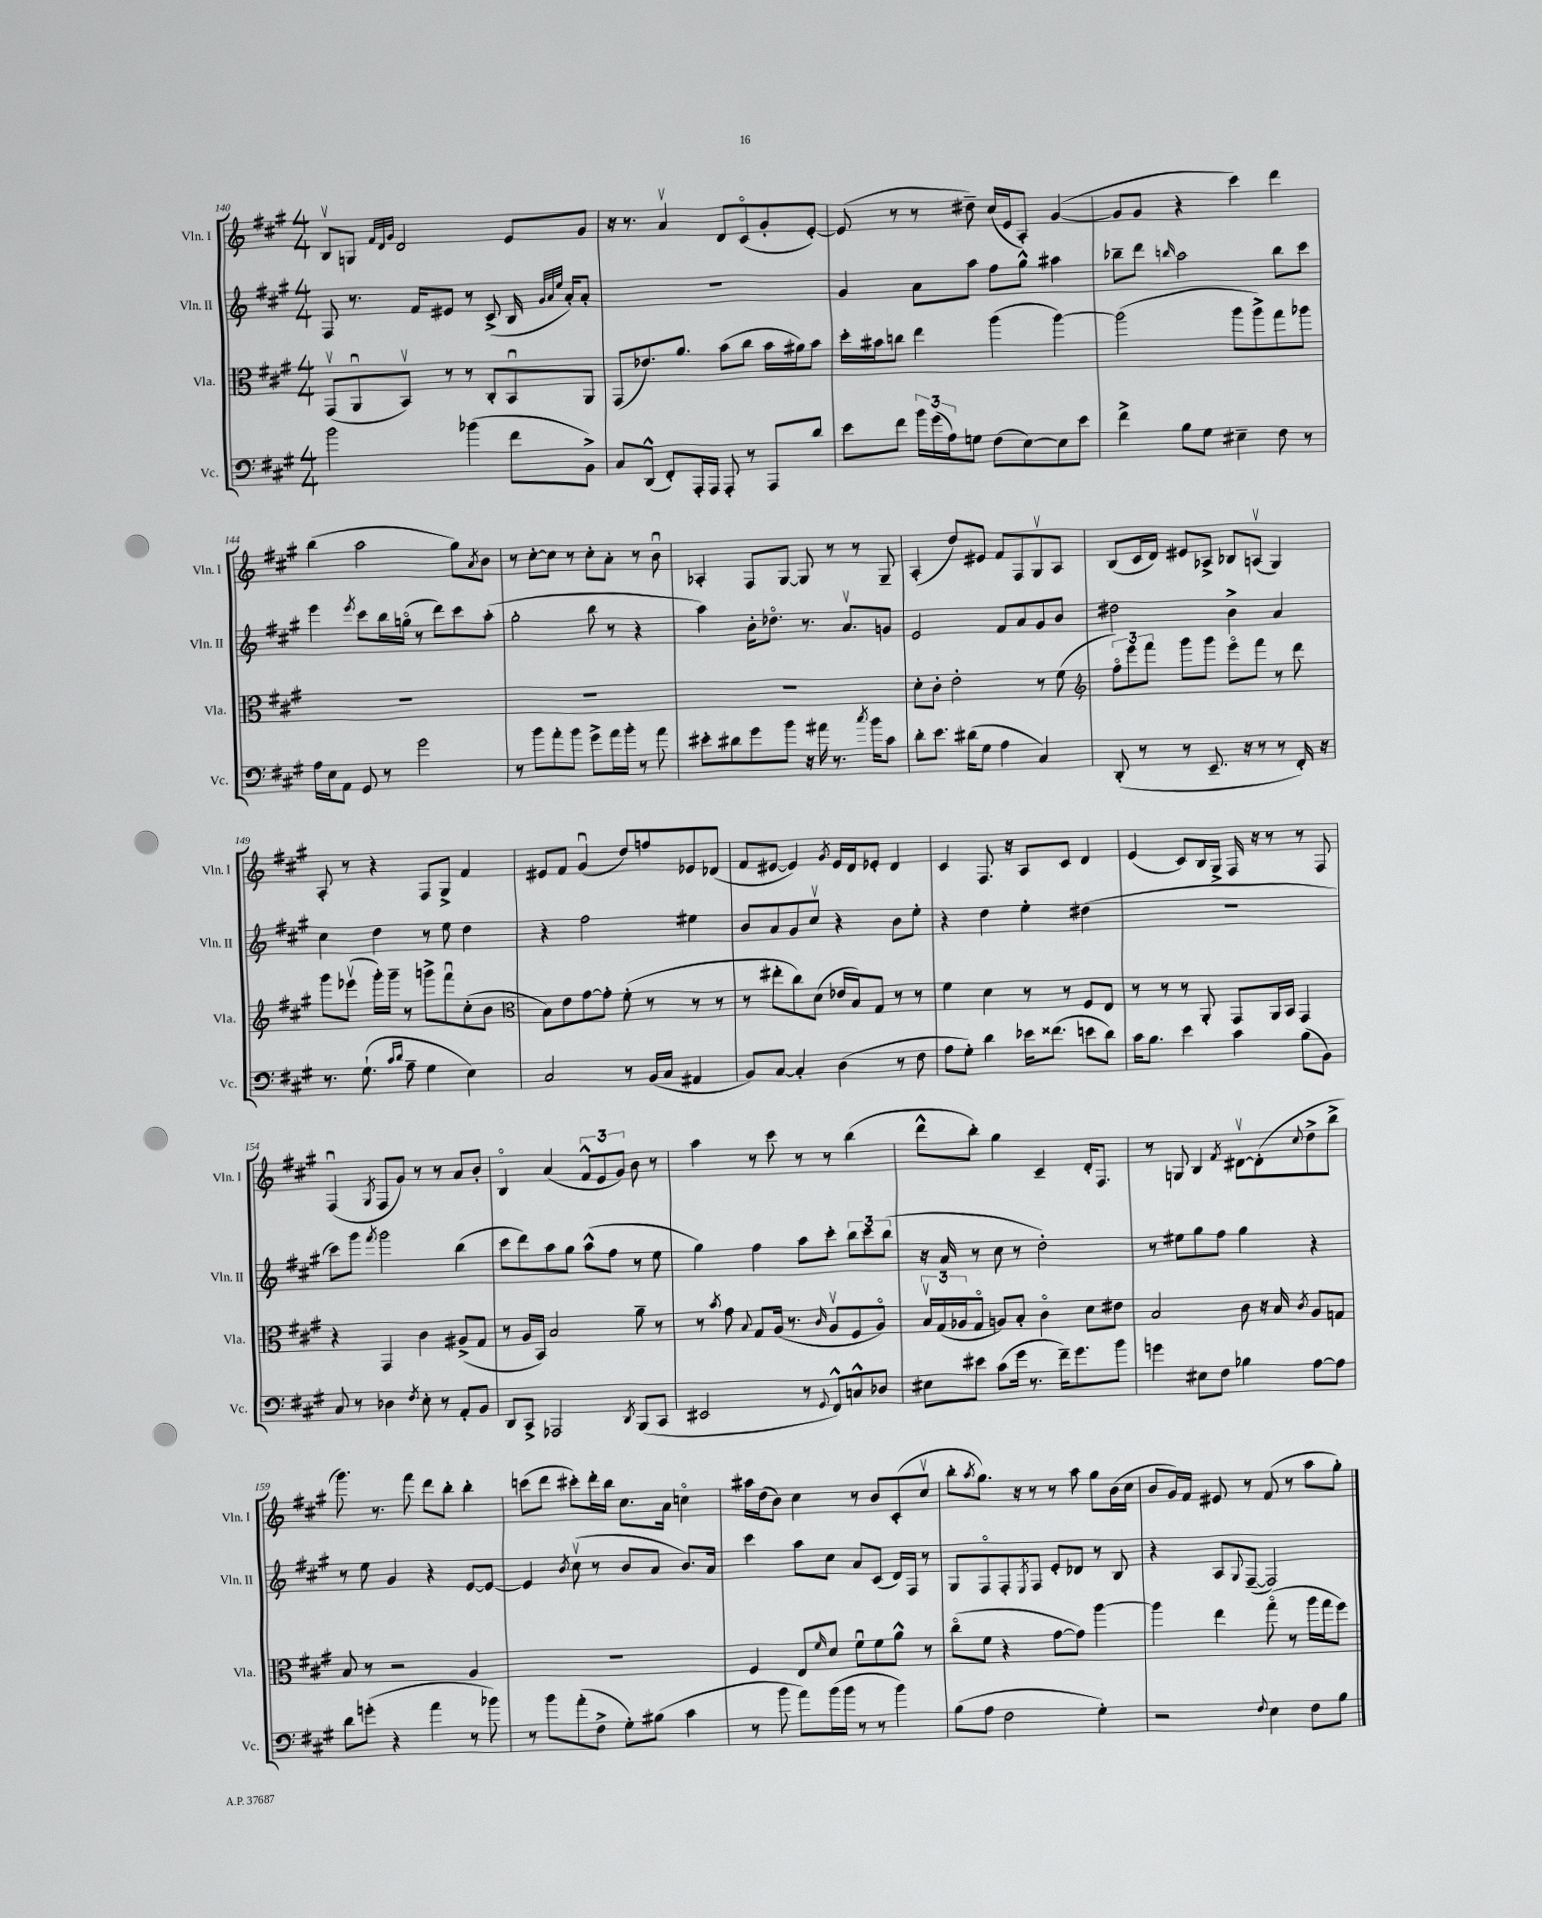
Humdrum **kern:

**kern	**kern	**kern	**kern
*staff4	*staff3	*staff2	*staff1
*clefF4	*clefC3	*clefG2	*clefG2
*k[f#c#g#]	*k[f#c#g#]	*k[f#c#g#]	*k[f#c#g#]
*M4/4	*M4/4	*M4/4	*M4/4
2b\	(8GG#v/L	8F#/	8Bv/L
.	8AAu/	8.r	8G/J
.	.	.	32qqf#/LLL
.	.	.	32qqd/
.	.	.	32qqg#/JJJ
.	8BBv/J)	.	2d/
.	.	16f#/LK	.
.	8r	8e#/J	.
(4b-\	8r	8r	.
.	8C#'/L	(8c#^/	.
8f#\L	8BBu/	16B/	8e/L
.	.	32qqg#/LLL	.
.	.	32qqa/	.
.	.	32qqee/JJJ	.
.	.	16a'/LK)	.
8BB^\J)	8AA/J	8a'/J	8g#/J
=	=	=	=
8C#/L	(8GG#/L	1r	16r
.	.	.	8.r
(8DD^^/J	8.e-/)	.	.
8FF#'/L)	.	.	4av/
.	8.a/J	.	.
16AAA'/L	.	.	.
16AAA/JJ	.	.	.
8AAA'/	(8b\L	.	8d/L
8r	8cc#\J	.	(8c#o/
8AAA/L	16b\LL	.	8g#'/
.	16a#\J)	.	.
8d/J	8b\J	.	[8e'/J)
=	=	=	=
8e\L	16dd'\LL	4g#/	(8e/]
.	16b#\J	.	.
8f#\J	8cc\J	.	8r
24b\LL	4ee\	8a\L	8r
(24g#\	.	.	.
24A\J)	.	.	.
8G\J	.	8aa\J	8dd#~\)
(8F#\L	(4aa\	8ff#\L	(16cc#/LL
.	.	.	16e/J
[8E\)	.	8gg#^^\J	8A'/J)
8E\]	[4aa\)	4aa#\	([4g#/
8e\J	.	.	.
=	=	=	=
4f#^\	(2aa\]	8bb-~\L	8g#/]L
.	.	8ddd\J	8g#/J
.	.	16qqbb/	.
8B\L	.	2aa\	4r
8G#\J	.	.	.
4E#~\	8aa\L	.	4ccc#\)
.	8aa^\)	.	.
8F#\	8gg#\	8bb\L	4ddd\
8r	8aa-\J	8ccc#\J	.
=	=	=	=
16A\LL	1r	4eee\	(4bb\
16E\J	.	.	.
8AA\J	.	.	.
.	.	8qeee/	.
8GG#/	.	8ccc#\L	2aa\
8r	.	16bb\L	.
.	.	(16ggo\JJ	.
2g#\	.	8r	.
.	.	8ddd\L)	.
.	.	8ccc#\	8gg#\L)
.	.	.	8qa/
.	.	(8aa'\J	8b\J
=	=	=	=
8r	1r	2gg#'\	8r
8b\L	.	.	[8cc#'\L
8a'\	.	.	8cc#\]J
8b\J	.	.	8r
8g#^\L	.	8bb\	8cc#'\L
16a\L	.	8r	8a'\J
16b'\JJ	.	.	.
8r	.	4r	8r
8a\	.	.	8bu\
=	=	=	=
8e#'\L	1r	4aa\)	4A-'/
8d#\	.	.	.
8g#\	.	16b'\LK	8F#/L
.	.	8.dd-o\J	.
8b\J	.	.	[8G#/J
16r	.	8.r	8G#/]
16a#\	.	.	.
8.r	.	.	8r
.	.	8.av/L	.
.	.	.	8r
8qcc#/	.	.	.
16b\LK	.	.	.
8c#\J	.	8g/J	8G#~/
=	=	=	=
8d'\L	8d'\L	2e/	(4A'/
8.e\J	8c#'\J	.	.
.	2e'\	.	8dd/L)
(16d#\LK	.	.	.
8G#\J	.	.	8e#/J
4A\	.	8f#/L	8f#/L
.	.	8a/	8F#/
4C#/)	8r	8g#/	8G#v/
.	(8f#\	8b/J	8A/J
=	=	=	=
*	*clefG2	*	*
(8DD'/	12ff#o\L)	2dd#\	(8B/L
.	12eee\	.	.
8r	.	.	16c#/L
.	12fff#\J	.	.
.	.	.	16d/JJ)
8r	8ggg#\L	.	8e#/L
8.EE~/	8ggg#\J	.	8A-^/J
.	8eeeo\L	4b^\	8B-/L
16r	.	.	.
8r	8fff#\J	.	(8Av/J
8r	8r	4a/	4G#/)
16FF#'/)	8ddd\	.	.
16r	.	.	.
=	=	=	=
8.r	8ggg#\L	4cc#\	8A'/
.	(8eee-v\J	.	8r
(8.G#`\	.	.	.
.	16ggg#'\LL)	4dd\	4r
.	16ggg#~\JJ	.	.
16qqc#/LL	.	.	.
16qqd/JJ	.	.	.
8A~\	8r	.	.
4G#\	8ggg^\L	8r	8F#/L
.	8fff#u\	8ee\	8G#^/J
4E\)	(8cc#'\	4dd\	4f#/
.	8b\J	.	.
=	=	=	=
*	*clefC3	*	*
2C#/	8B\L)	4r	8e#/L
.	8e\	.	8f#/J
.	[8g#\	2ff#\	(4g#u/
.	8g#'\]J	.	.
8r	(8f#'\	.	8dd/L)
(16BB/LL	8r	.	8ff/
16C#/JJ	.	.	.
4AA#/	8r	4ee#\	8e-/
.	8r	.	(8d-/J
=	=	=	=
8BB/L)	8r	8b/L	8f#/L
[8C#/J	8ee#'\L	8a/	[8e#/J
4C#'/]	8cc#\)	8g#/	4e#/])
.	(8d\J	8cc#v/J	.
.	.	.	8qg#/
(4D\	16e-/LL	4r	16e#/LL
.	16B/J)	.	16d/J
.	8G#/J	.	8e-'/J
8r	8r	8b\L	4d/
8F#\	8r	8ee'\J	.
=	=	=	=
8A\L	4f#\	4r	4c#/
8G#'\J)	.	.	.
4d\	4d\	4dd\	8.F#/
.	.	.	16r
16e-\LK	8r	4ee'\	8A/L
(8.f##\J	.	.	.
.	8r	.	8c#/J
8e\L	8F#/L	(4dd#\	4d/
8d\J)	8E/J	.	.
=	=	=	=
16c#\LK	8r	1r	(4e/
8.B\J	.	.	.
.	8r	.	.
4e\	8r	.	8c#/L)
.	8AA'/	.	16B/L
.	.	.	16G#^/JJ
4c#\	8GG#/L	.	16F#/
.	.	.	16r
.	16AA/L	.	8r
.	16BB/JJ	.	.
(8B\L	4GG#/	.	8r
8BB\J)	.	.	8F#/
=	=	=	=
8C#/	4r	8ccc#\L)	(4F#u/
8r	.	8ggg#\J	.
.	.	8qfff#/	8qG#/
4D-\	4GG#/	2ggg#\	8F#/L
.	.	.	8g#/J)
8qF#/	.	.	.
8E'\	4c#\	.	8r
8r	.	.	8r
8AA'/L	(8A#^/L	(4bb\	8a/L
8BB/J	8G#/J	.	8b'/J
=	=	=	=
8DD/L	8r	8ccc#\L	4Bo/
8CC#^/J	16A/LL	8ddd\)	.
.	16BB/JJ)	.	.
2AAA-/	2B/	8aa\	(4a/
.	.	8gg#\J	.
.	.	(8aa^^\L	12f#^^/L
.	.	.	12e/
.	.	8ff#\J	.
.	.	.	12g#/J)
8qDD/	.	.	.
(8BBB/L	8a~\	8r	8b\
8CC#/J	8r	8ee\	8r
=	=	=	=
2EE#/	8r	4gg#\)	4aa\
.	8qb/	.	.
.	8g#\	.	.
.	8qqB/	.	.
.	8G#/L	4ff#\	8r
.	(16A/Jk	.	8ccc#\
.	8.r	.	.
8r	.	8aa\L	8r
8qqGG#/	16qqc#/	.	.
8FF#^^/L)	8Av/L	8ccc#'\J	8r
8C^^/	8F#/	12bb\L	(4bb\
.	.	12ccc#\	.
8D-/J	8Ao/J)	.	.
.	.	(12bb\J	.
=	=	=	=
8E#\L	24Bv/LL	16r	8ddd^^\L
.	(24G#/	.	.
.	.	16a/	.
.	24A-/J	.	.
8e#\J	8G#o/J	8r	8bb'\J)
(8c#\L	8A/L)	8cc#\	4gg#\
16g#\Jk	8B'/J	8r	.
8.r	.	.	.
.	4c#o\	2dd'\)	4c#~/
16f#~\LK)	.	.	.
8.g#\	.	.	.
.	8d\L	.	16d'/LK
.	.	.	8.F#/J
8b\J	8e#\J	.	.
=	=	=	=
4g\	2B/	8r	8r
.	.	8ee#\L	8G/
8E#\L	.	8gg#\	4B/
8F#\J	.	8ff#\J	.
.	.	.	8qf#/
4B-\	8c#\	4gg#\	[8d#v\L
.	16r	.	(8d#'\]
.	16B/	.	.
.	8qc#/	.	8qqcc#/
[8A\L	8A/L	4r	8dd^\
8A\]J	8G/J	.	8bb^\J
=	=	=	=
8d\L	8B/	8r	8.ggg#\)
(8g'\J	8r	8ee\	.
.	.	.	8.r
4r	2r	4g#/	.
.	.	.	8fff#\
4a\	.	4r	8ddd\L
.	.	.	8bb'\J
8r	4A/	[8e/L	4bb'\
8b-\)	.	8e/_J	.
=	=	=	=
8r	1r	4e/]	(8ccc\L
8b\L	.	.	8ddd\J
.	.	8qb/	.
(8a'\	.	(8cc#v\	8ccc#'\L)
8F#^\J	.	8r	16ddd'\L
.	.	.	16bb\JJ
8G#'\L)	.	8b/L	8.cc#\L
(8B#\J	.	8a/J	.
.	.	.	16a\Jk
4c#\	.	8.b/L)	4cco\
.	.	16a/Jk	.
=	=	=	=
8r	4F#/	4ccc#\	16aa#\LL
.	.	.	(16dd\J
8b\	.	.	8b\J)
8a\L)	8E/L	8aa\L	4cc#\
.	16qqf#/	.	.
(16b\L	8d/J	8cc#\J	.
16b\JJ	.	.	.
8r	8f#u\L	8a/L	8r
8r	8f#\	(8c#/J	8b/L
4b\)	8a^^\J	16d/LL)	(8c#'/
.	.	16F#/JJ	.
.	8r	8r	8cc#v/J
=	=	=	=
(8B\L	(8cc#o\L	8G#/L	8bb'\L
.	.	.	8qaa/
8A\J	8f#\J	8F#o/	8.gg#\J)
2F#\	4r	8F#'/	.
.	.	.	16r
.	.	8qE/	.
.	.	8F#/J	8r
.	[8g#\L	8e'/L	8r
.	8g#\]J)	8d-/J	8aa\
4G#'\)	[4aa\	8r	8gg#\L
.	.	8B/	(16b\L
.	.	.	16cc#\JJ
=	=	=	=
2r	4aa\]	4r	8b/L
.	.	.	16g#/L)
.	.	.	16f#/JJ
.	4ee\	8A/L	8e#/
.	.	8qqG#/	.
.	.	([8F#~/J	8r
8qqF#/	.	.	.
4E\	(8gg#o\	2F#/])	(8f#/
.	8r	.	8r
8F#\L	16aa\LL	.	8aa\L
.	16gg#\J	.	.
8B\J	8ff#\J)	.	8gg#'\J)
==	==	==	==
*-	*-	*-	*-
